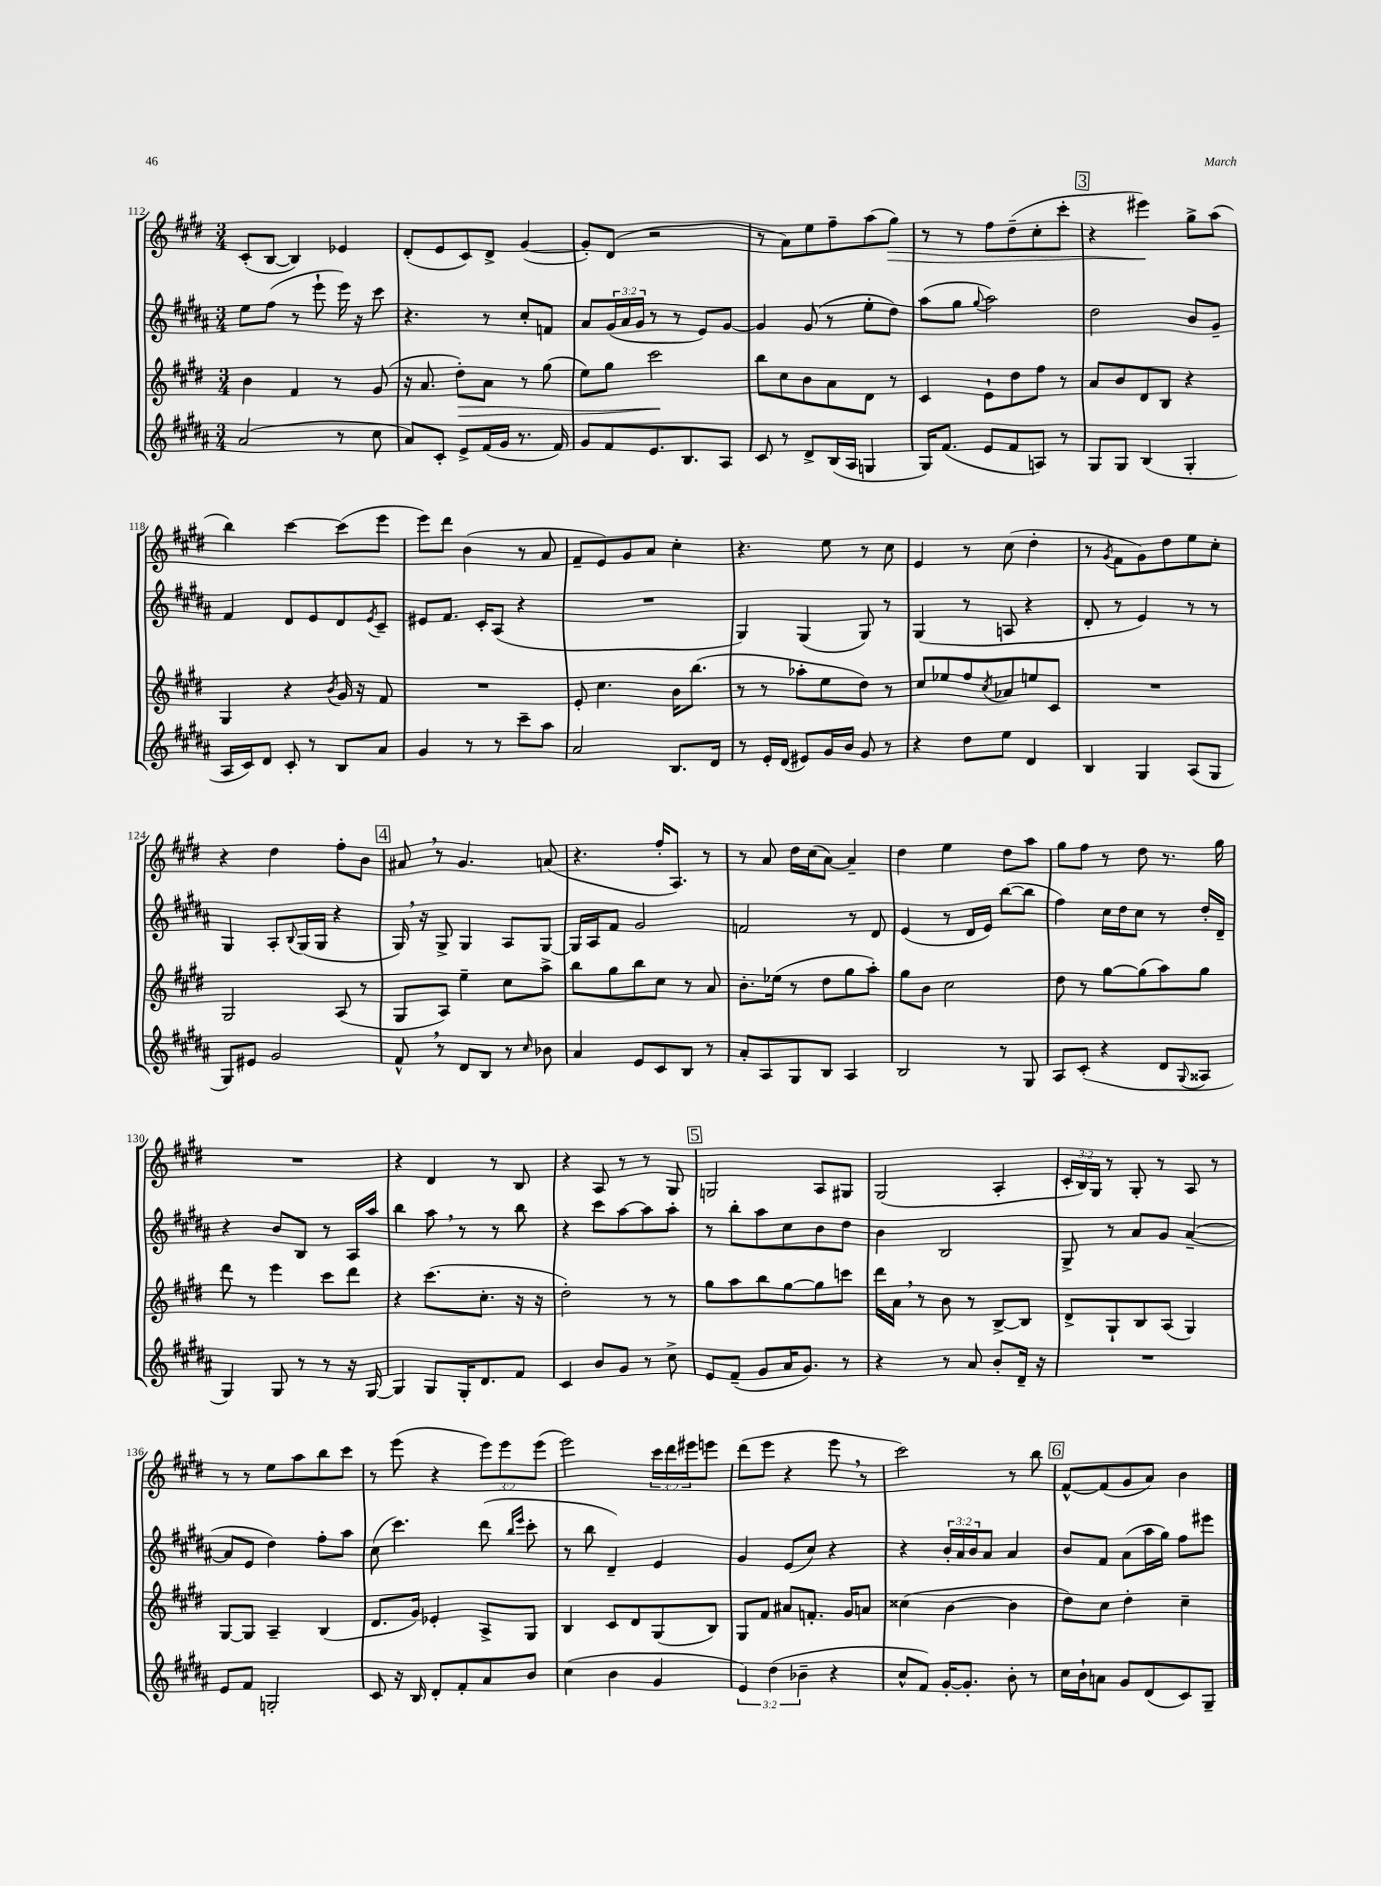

**kern	**kern	**kern	**kern
*staff4	*staff3	*staff2	*staff1
*clefG2	*clefG2	*clefG2	*clefG2
*k[f#c#g#d#a#]	*k[f#c#g#d#]	*k[f#c#g#d#a#]	*k[f#c#g#d#]
*M3/4	*M3/4	*M3/4	*M3/4
(2a#/	4b\	8ee\L	(8c#'/L
.	.	(8ff#\J	[8B/J
.	4f#/	8r	4B/])
.	.	8eee`\	.
8r	8r	16eee\)	4e-/
.	.	16r	.
8cc#\	(8g#/	8ccc#\	.
=	=	=	=
8a#/L)	16r	4.r	(8d#'/L
.	8.a/	.	.
8c#'/J	.	.	8e/
8e^/L	8dd#'\L)	.	8c#/)
(16f#/L	8a\J	8r	8d#^/J
16g#/JJ	.	.	.
8.r	8r	8cc#'/L	([4g#/
.	(8gg#\	8f/J	.
16f#/)	.	.	.
=	=	=	=
8g#/L	8ee\L)	8a#/L	8g#'/]L)
8f#/	8gg#\J	(24g#/L	(8d#/J
.	.	24a#/	.
.	.	24g#/JJ	.
8.e/	2ccc#\	8r	2r
.	.	8r	.
8.B/	.	.	.
.	.	8e/L)	.
8A#/J	.	[8g#/J	.
=	=	=	=
8c#/	8bb\L	4g#/]	8r
8r	8cc#\	.	8a\L)
8d#^/L	8b\	(8g#/	8ee\
(16B/L	8a\	8r	8ff#~\
16A#/JJ	.	.	.
4G/	8d#\J	8ee'\L	(8aa\
.	8r	8dd#\J)	8gg#\J)
=	=	=	=
16G#/LK)	4c#/	(8aa#\L	8r
(8.f#/J	.	.	.
.	.	8gg#\J	8r
.	.	8qqgg#/	.
8e/L	8e`\L	2aa#\)	8ff#\L
8f#/	8dd#\	.	(8dd#~\
8A/J)	8ff#\J	.	8cc#'\
8r	8r	.	8ccc#'\J
=	=	=	=
8G#/L	8a/L	2dd#\	4r
8G#/J	8b/	.	.
(4B/	8d#/	.	4eee#\)
.	8B/J	.	.
4G#'/	4r	8b/L	8gg#^\L
.	.	8g#~/J	(8aa\J
=	=	=	=
16A#/LL	4G#/	4f#/	4bb\)
16c#/J)	.	.	.
8d#/J	.	.	.
8c#'/	4r	8d#/L	[4ccc#\
8r	.	8e/	.
.	8qb/	.	.
8B/L	16g#/	8d#/	(8ccc#\]L
.	16r	.	.
.	.	8qe/	.
8a#/J	8f#/	8c#~/J	8eee\J
=	=	=	=
4g#/	2.r	8e#/L	8eee\L)
.	.	8.f#/J	8ddd#\J
8r	.	.	(4b\
.	.	16c#'/LK	.
8r	.	(8A#/J	.
8ccc#~\L	.	4r	8r
8aa#\J	.	.	8a/
=	=	=	=
2a#/	8e'/	2.r	8f#~/L
.	4.cc#\	.	8e/)
.	.	.	8g#/
.	.	.	8a/J
8.B/L	16b\LK	.	4cc#'\
.	(8.bb\J	.	.
16d#/Jk	.	.	.
=	=	=	=
8r	8r	4G#/)	4.r
16e'/LL	8r	.	.
(16d#/JJ	.	.	.
8e#/L)	8aa-'\L	(4G#/	.
16g#/L	8ee\	.	8ee\
16b/JJ	.	.	.
8g#/	8dd#\J)	8G#/)	8r
8r	8r	8r	8cc#\
=	=	=	=
4r	8cc#/L	(4G#/	4e/
.	8ee-/	.	.
8dd#\L	8ff#/	8r	8r
.	8qcc#/	.	.
8ee\J	8a-/	8A/	(8cc#\
4d#/	8ee/	4r	4dd#'\
.	8c#/J	.	.
=	=	=	=
4B/	2.r	8d#'/	8r
.	.	.	8qg#/
.	.	8r	8f#\L
4G#/	.	4e/)	8g#\)
.	.	.	8dd#\
(8A#/L	.	8r	8ee\
8G#/J	.	8r	8cc#'\J
=	=	=	=
8G#/L)	2G#/	4G#/	4r
8e#/J	.	.	.
2g#/	.	8A#'/L	4dd#\
.	.	8qqB/	.
.	.	(16G#/L	.
.	.	16G#/JJ	.
.	(8A/	4r	8ff#'\L
.	8r	.	8b\J
=	=	=	=
8f#^^/	8G#/L	16G#/)	8a#/
.	.	16r	.
8r	8A/J)	8G#^/	8r
8d#/L	4ee~\	4G#/	4.g#/
8B/J	.	.	.
8r	8cc#\L	8A#/L	.
16qqcc#/	.	.	.
8b-\	8aa^\J	[8G#/J	(8a/
=	=	=	=
4a#/	8bb\L	16G#/]LL	4.r
.	.	16A#/J	.
.	8gg#\	8f#/J	.
8e/L	8bb\	2g#/	.
8c#/	8cc#\J	.	16ff#'/LK
.	.	.	8.A/J)
8B/J	8r	.	.
8r	8a/	.	8r
=	=	=	=
8a#'/L	8.b'\L	2f/	8r
8A#/	.	.	8a/
.	(16ee-\Jk	.	.
8G#/	8r	.	16dd#\LL
.	.	.	(16cc#\J
8B/J	8dd#\L	.	[8a\J)
4A#/	8gg#\	8r	4a~/]
.	8aa'\J)	8d#/	.
=	=	=	=
2B/	8gg#\L	(4e/	4dd#\
.	8b\J	.	.
.	2cc#\	8r	4ee\
.	.	16d#/LL	.
.	.	16e/JJ)	.
8r	.	([8bb\L	8dd#\L
8G#/	.	8bb\]J	8aa\J
=	=	=	=
8A#/L	8dd#\	4ff#\)	8gg#\L
(8c#'/J	8r	.	8ff#\J
4r	[8gg#\L	16cc#\LL	8r
.	.	16dd#\J	.
.	(8gg#\]	8cc#\J	8dd#\
8d#/L	8aa\)	8r	8.r
8qqG#/	.	.	.
8A##/J	8gg#\J	16dd#'/LL	.
.	.	16d#~/JJ	16gg#\
=	=	=	=
4G#/)	8ddd#\	4r	2.r
.	8r	.	.
8G#/	4eee\	8b/L	.
8r	.	8B/J	.
8r	8ccc#\L	8r	.
16r	8ddd#\J	16A#/LL	.
[16G#/	.	16aa#/JJ	.
=	=	=	=
4G#/]	4r	4bb\	4r
8G#/L	(8.ccc#\L	8aa#\	4d#/
16G#'/K	.	8r	.
8.d#/	8.cc#'\J	.	.
.	.	8r	8r
8f#/J	16r	8bb\	8B/
.	16r	.	.
=	=	=	=
4c#/	2dd#'\)	4r	4r
8b/L	.	8ccc#\L	8A/
8g#/J	.	[8aa#\	8r
8r	8r	8aa#\]	8r
8cc#^\	8r	8aa#'\J	8G#/
=	=	=	=
8e/L	8gg#\L	8r	2G/
(8f#~/J	8aa\	8bb'\L	.
8g#/L	8bb\	8aa#\	.
16a#/K	[8gg#\	8cc#\	.
8.g#/J)	.	.	.
.	8gg#\]	8b\	8A/L
8r	8ccc\J	8dd#\J	8G#/J
=	=	=	=
4r	16ddd#\LL	4b\	(2G#/
.	16a\JJ	.	.
.	8r	.	.
8r	8b\	2B/	.
8a#/	8r	.	.
8b'/L	[8B^/L	.	4A'/
16d#~/Jk	8B/]J	.	.
16r	.	.	.
=	=	=	=
2.r	8d#^/L	8G#^/	24c#'/LL
.	.	.	24B/)
.	.	.	24G#/JJ
.	8G#`/	8r	8r
.	8B/	8a#/L	8G#'/
.	(8A/J	8g#/J	8r
.	4G#/)	([4a#~/	8A/
.	.	.	8r
=	=	=	=
8e/L	[8G#/L	8a#/]L	8r
8f#/J	8G#/]J	8e/J	8r
2G'/	4A~/	4dd#\)	8ee\L
.	.	.	8aa\
.	(4B/	8ff#'\L	8bb\
.	.	8aa#\J	8ccc#\J
=	=	=	=
8c#/	8.d#/L	(8cc#\	8r
16r	.	4.ccc#\)	(8eee\
16B/	16g#/Jk)	.	.
8d#'/L	4e-'/	.	4r
8f#'/	.	.	.
8a#/	8A^/L	(8ddd#\	12eee\L)
.	.	.	12eee\
.	.	16qqbb/LL	.
.	.	16qqeee/JJ	.
8b/J	8G#/J	8ccc#'\	.
.	.	.	(12eee\J
=	=	=	=
(4cc#\	4B/	8r	2eee\)
.	.	8bb\	.
4b\	8c#/L	4d#~/)	.
.	8d#/	.	.
4g#/	(8G#/	4e/	24ccc#\LL
.	.	.	24ddd#\
.	.	.	24eee#\J
.	8B/J)	.	8eee\J
=	=	=	=
6e/)	8G#/L	4g#/	(8ddd#\L
.	8f#/J	.	8eee\J
(6dd#\	.	.	.
.	8a#/L	(8e/L	4r
6b-~\	.	.	.
.	8.f'/J	8cc#/J)	.
4r	.	4r	8eee\
.	16g#/LK	.	.
.	8a/J	.	8r
=	=	=	=
8cc#^^/L	(4cc##\	4r	2ccc#\)
8f#/J)	.	.	.
[16g#'/LK	[4b\	24b'/LL	.
.	.	24a#/	.
8.g#'/]J	.	.	.
.	.	24b/J	.
.	.	8a#/J	.
8b'\	4b\]	4a#/	8r
8r	.	.	8bb\
=	=	=	=
16cc#\LL	8dd#\L)	8b/L	[8f#^^/L
16b`\J	.	.	.
8a\J	8cc#\J	8f#/J	(8f#/]
8g#/L	4dd#'\	(8a#\L	8g#/
(8d#/	.	16aa#\L	8a/J)
.	.	16gg#\JJ)	.
8c#/)	4cc#~\	8ff#\L	4b\
8G#~/J	.	8eee#\J	.
==	==	==	==
*-	*-	*-	*-
